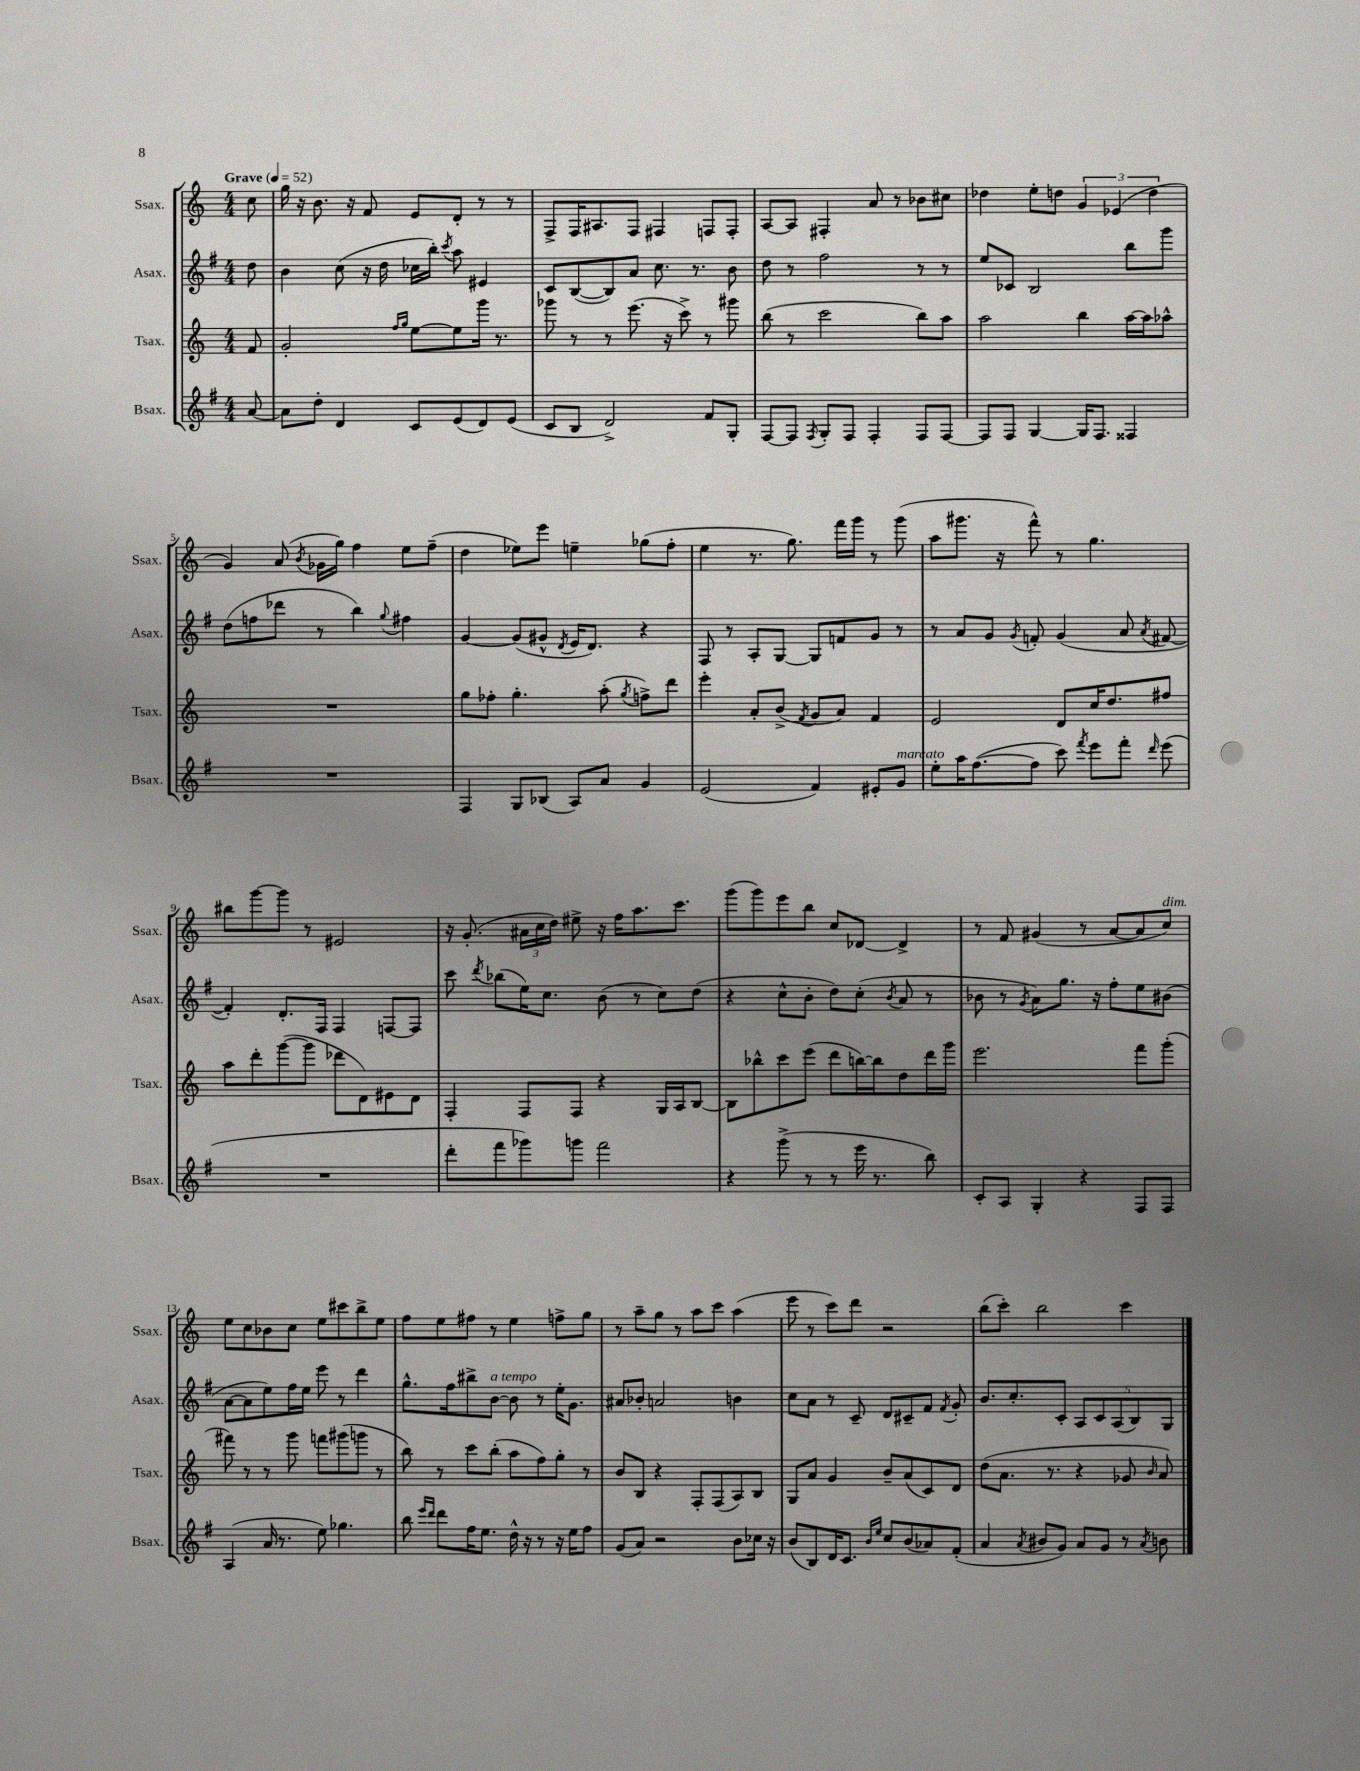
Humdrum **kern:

**kern	**kern	**kern	**kern
*staff4	*staff3	*staff2	*staff1
*clefG2	*clefG2	*clefG2	*clefG2
*k[f#]	*k[]	*k[f#]	*k[]
*M4/4	*M4/4	*M4/4	*M4/4
*MM52	*MM52	*MM52	*MM52
[8a	8f	8dd	8cc
=	=	=	=
8a]	2g'	4b	16gg
.	.	.	16r
8dd'	.	.	8.b
4d	.	(8cc	.
.	.	.	16r
.	.	16r	8f
.	.	16dd	.
.	16qqff	.	.
.	16qqgg	.	.
8c	[8ee	16cc-	8e
.	.	16bb')	.
.	.	8qccc	.
(8e	8ee]	8aa	8d'
8d)	16ggg	4e#	8r
.	8.r	.	.
(8e	.	.	8r
=	=	=	=
8c	8ggg-	8c	8F^
8B	8r	([8B	16F
.	.	.	8.A#
2d^)	8r	8B])	.
.	(8.eee	8a	8F
.	.	8.cc	4F#
.	16r	.	.
.	8ccc^)	.	.
.	.	8.r	.
8f#	8r	.	8F
8G'	8ggg#	8b	8F'
=	=	=	=
[8F#	(8bb	8dd	[8A
8F#]	8r	8r	8A]
8qF#	.	.	.
8G'	2ccc	2ff#	4F#'
8F#	.	.	.
4F#'	.	.	8a
.	.	.	8r
8F#	8bb)	8r	8b-
[8F#	8aa	8r	8cc#
=	=	=	=
8F#]	2aa	8ee	4dd-
8F#	.	8c-	.
[4G	.	2B	8ee'
.	.	.	8dd
16G]	4bb	.	6g
8.F#	.	.	.
.	.	.	(6e-
4F##	[16aa	8bb	.
.	16aa]	.	.
.	.	.	6dd
.	8aa-^^	8ggg	.
=	=	=	=
1r	1r	(8dd	4g)
.	.	8ff	.
.	.	8ddd-	(8a
.	.	.	8qb
.	.	8r	16g-
.	.	.	16gg)
.	.	4bb)	4ff
.	.	8qqgg	.
.	.	4ff#	8ee
.	.	.	(8ff~
=	=	=	=
4F#	8gg	[4g	4dd
.	8ff-'	.	.
8G	4.gg'	(8g]	8ee-)
(8B-	.	8g#^^	8eee
.	.	8qd	.
8A)	.	16e	4ee~
.	.	8.d)	.
8a	(8aa'	.	.
.	8qgg	.	.
4g	8ff^)	4r	(8gg-
.	8ddd	.	8ff'
=	=	=	=
(2e	4eee'	8F#	4ee
.	.	8r	.
.	8a'	8A'	8.r
.	(8b^	[8G	.
.	.	.	8.gg)
.	8qf	.	.
4f#)	8g	8G]	.
.	8a)	8f	16fff
.	.	.	16ggg
8e#'	4f	8g	8r
8g	.	8r	(8ggg
=	=	=	=
8ee'	2e	8r	8aa
16aa	.	8a	8.ggg#
([8.ff#	.	.	.
.	.	8g	.
.	.	.	16r
.	.	8qg	.
8ff#]	.	8f'	8fff^^)
8ccc)	8d	(4g	8r
8qfff#	.	.	.
8eee	16cc	.	4.gg
.	8.dd	.	.
8fff#'	.	8a	.
16qqddd	.	8qa	.
(8eee	8ff#	[8f#	.
=	=	=	=
1r	8aa	4f#'])	8bb#
.	8ddd'	.	[8ggg
.	([8ggg	8.d'	8ggg]
.	8ggg]	.	8r
.	.	16F#	.
.	8ddd-	4F#	2e#
.	8d)	.	.
.	8e#	[8F	.
.	8d	8F]	.
=	=	=	=
8ddd'	4F'	8ccc	16r
.	.	.	(8.g'
.	.	8qddd	.
8fff#	.	(8bb-	.
8ggg-)	8F	16ee)	24a#
.	.	.	24cc
.	.	8.cc	.
.	.	.	24dd)
8ggg	8F	.	8ee#^
2fff#	4r	(8b	16r
.	.	.	16ff
.	.	8r	8.aa
.	16G	8cc)	.
.	16A	.	8.ccc
.	[8B	(8dd	.
=	=	=	=
4r	8B]	4r	(8ggg
.	8bb-^^	.	8ggg)
(8ggg^	8ccc	8cc^^	8eee
8r	(8eee	8b'	8bb
8r	8ddd	8dd)	8cc
16eee	[16bb)	(8cc'	[8d-
8.r	16bb]	.	.
.	.	8qb	.
.	8dd	8a	4d-^]
8bb)	16ddd	8r	.
.	16ggg	.	.
=	=	=	=
8c'	2.eee	8b-	8r
8A	.	8r	8f
.	.	8qg	.
4G'	.	8a)	(4g#
.	.	8.gg	.
4r	.	.	8r
.	.	16r	.
.	.	8ff#'	[8a
8F#	8fff	8ee	8a]
8F#	(8ggg'	(8b#	8cc)
=	=	=	=
(4A	8fff#)	[8a	8ee
.	8r	8a]	8cc
16a	8r	8ee)	8b-
8.r	.	.	.
.	8ggg	16ff#	8cc
.	.	16ee	.
8ee)	8fff	8eee	8ee
4.gg-	(8ggg#	8r	8ccc#
.	8ggg	4ddd	8bb^
.	8r	.	8ee
=	=	=	=
8bb	8bb)	8.gg^^	8ff
16qqeee	.	.	.
16qqddd	.	.	.
8ddd	8r	.	8ee
.	.	16ff#	.
16ff#	8ccc	8bb#^	8ff#
8.ee	.	.	.
.	(8bb'	[8b	8r
16dd^^	8aa	8b]	4ee
16r	.	.	.
8r	8ff)	8r	.
16r	8gg'	16ee'	8ff^
16ee	.	8.g	.
8ff#	8r	.	8gg
=	=	=	=
(8g	8b	8a#	8r
8a)	8B	8b-'	8aa~
2r	4r	2a	8gg
.	.	.	8r
.	8F'	.	8aa
.	(8F	.	8ccc
8b	8A)	4b	(4aa
16cc-	8B	.	.
16r	.	.	.
=	=	=	=
(8b	8G	8cc	8eee
8B)	8a	8a	8r
16d	4g	8r	8ccc)
8.c	.	.	.
.	.	8c~	8ddd
16qqb	.	.	.
16qqee	.	.	.
8cc	8b~	8d	2r
(8b	(8a	8c#~	.
8a-)	8c)	8f#	.
.	.	8qf#	.
(8f#'	8d	8g'	.
=	=	=	=
4a	(8dd	8.b	(8bb
.	8.a	.	8ccc')
.	.	8.cc'	.
8qa	.	.	.
8b#	.	.	2bb
.	8.r	.	.
8g)	.	8c'	.
8a	4r	10A	.
.	.	10c	.
8g	.	.	.
.	.	(10A	.
8r	8g-	.	4ccc
.	.	10B)	.
8qa	16qqb	.	.
8b	8a)	.	.
.	.	10G	.
==	==	==	==
*-	*-	*-	*-
